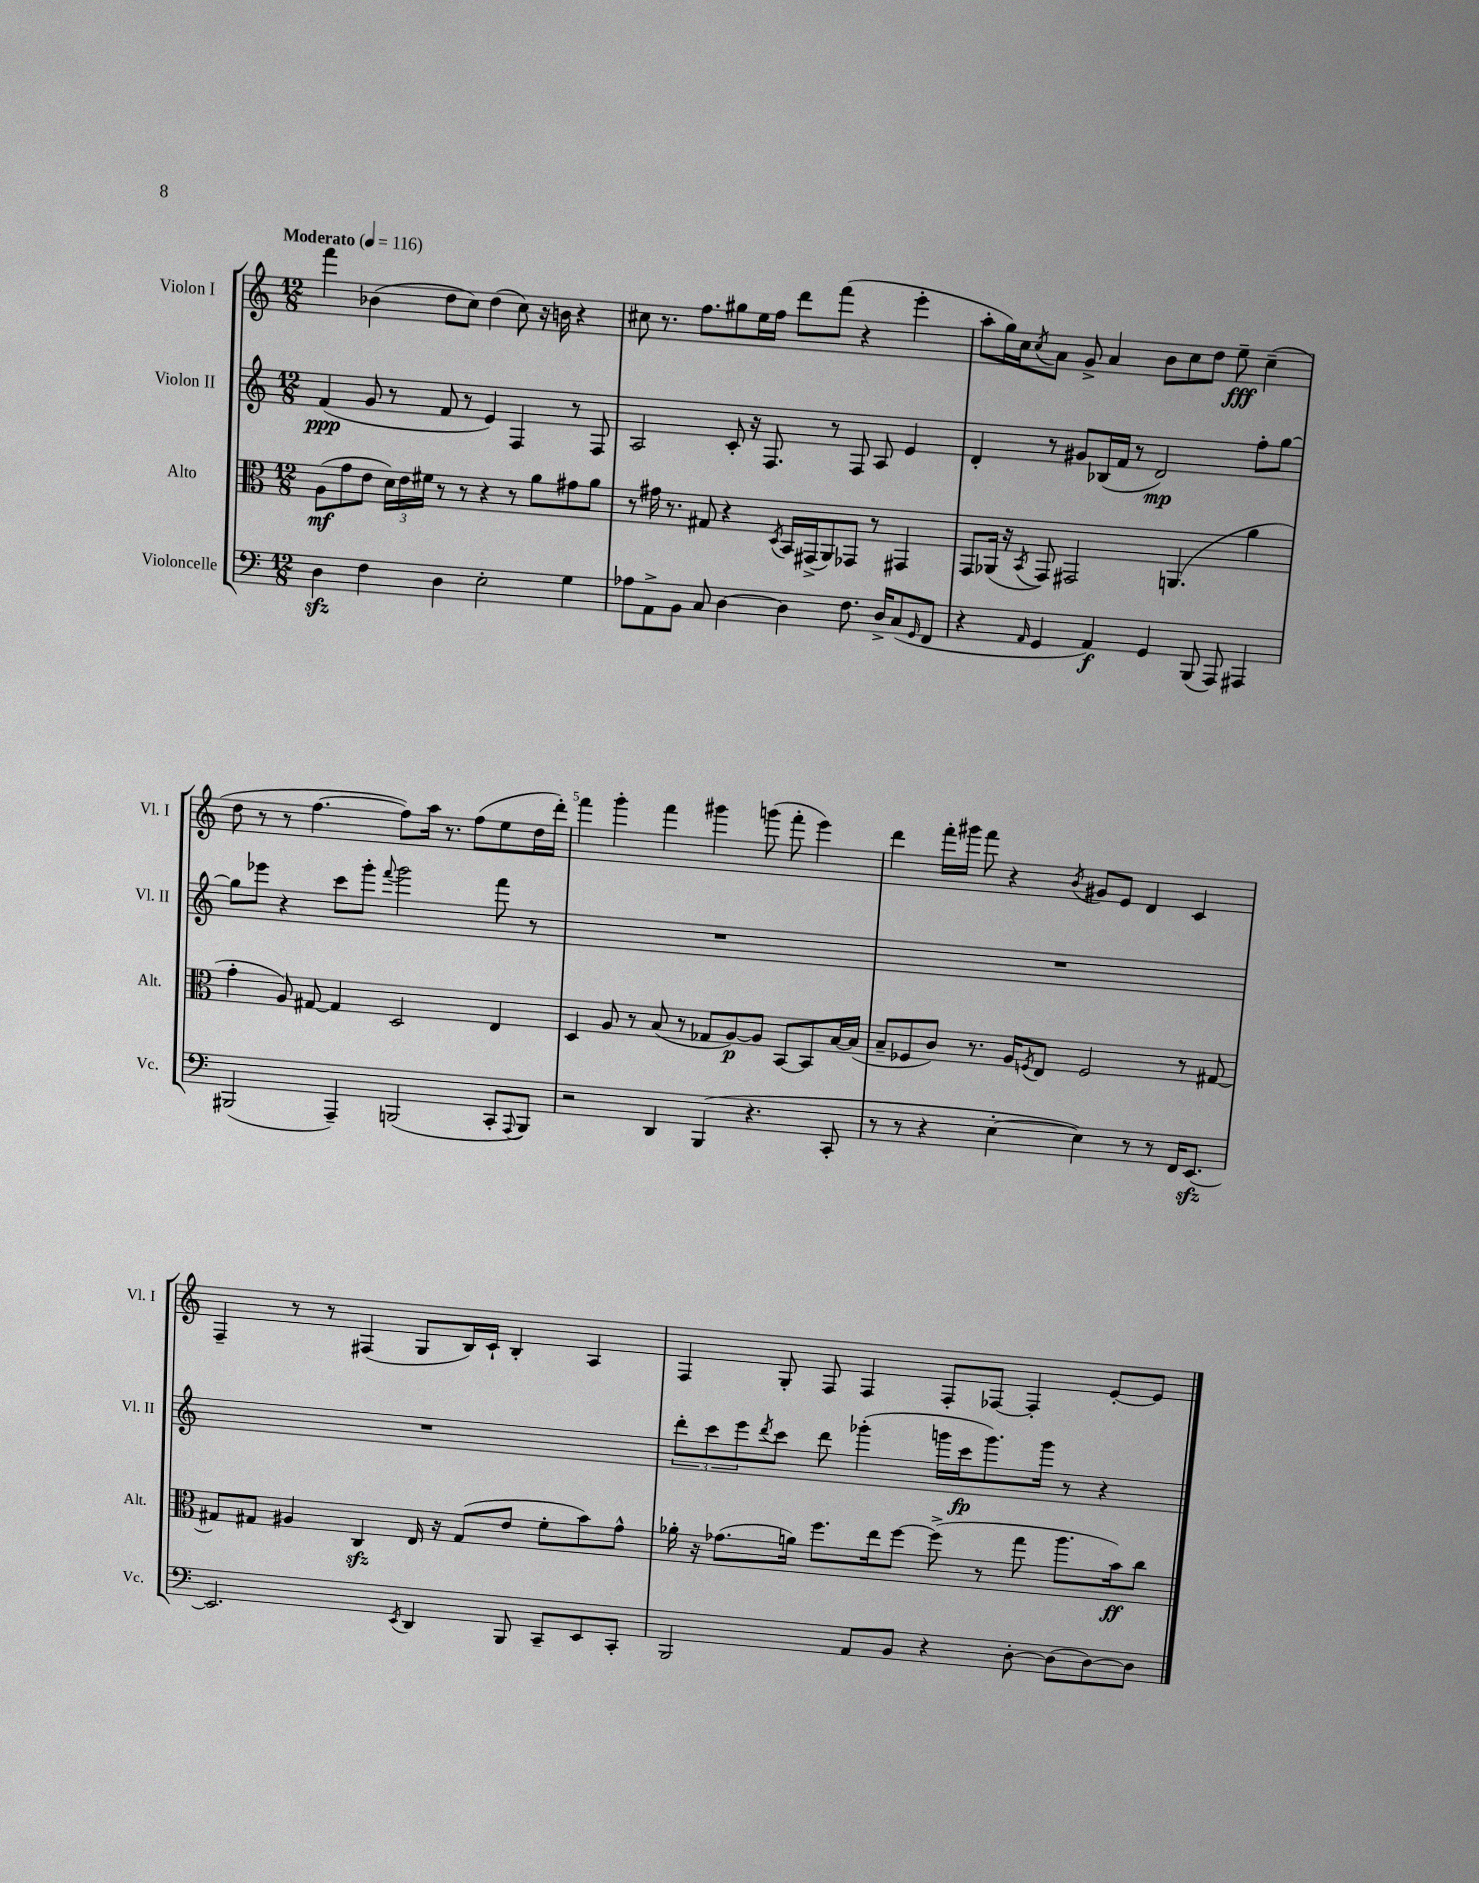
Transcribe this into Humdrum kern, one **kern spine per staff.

**kern	**kern	**kern	**kern
*staff4	*staff3	*staff2	*staff1
*clefF4	*clefC3	*clefG2	*clefG2
*k[]	*k[]	*k[]	*k[]
*M12/8	*M12/8	*M12/8	*M12/8
*MM116	*MM116	*MM116	*MM116
4D	(8A	(4f	4fff
.	8g	.	.
4F	8e	8g	(4b-
.	24d)	8r	.
.	24e	.	.
.	24f#	.	.
4D	8r	8f	8dd
.	8r	8r	8cc)
2E'	4r	4e)	(4dd
.	8r	4F	8cc)
.	8a	.	16r
.	.	.	16b
4G	8g#	8r	4r
.	8a	8F	.
=	=	=	=
8A-	8r	2A	8cc#
8AA^	16g#	.	8.r
.	8.r	.	.
8BB	.	.	.
.	.	.	8.ff
8C	8G#	.	.
[4D	4r	8c'	8gg#
.	.	16r	16ee
.	.	8.F	16ff
.	8qD	.	.
4D]	16BB	.	8ddd
.	(16GG#^	.	.
.	8AA)	8r	(8fff
8.F	8GG-	8F	4r
.	8r	8A	.
16D^	.	.	.
(8C	4GG#	4e	4eee'
16qqGG	.	.	.
8FF	.	.	.
=	=	=	=
4r	8GG	4d'	8aa'
.	(16AA-	.	16gg)
.	16r	.	16cc
16qqAA	8qBB	.	8qcc
4GG	8GG)	8r	8a
.	2GG#	8g#	8g^
4AA)	.	(16B-	4a
.	.	16f	.
.	.	8r	.
4GG	.	2d)	8b
.	(4.AA	.	8cc
(8BBB	.	.	8dd
8AAA)	.	.	8ee~
4AAA#	4a	8ff'	(4cc~
.	.	[8gg	.
=	=	=	=
(2BBB#	4g'	8gg]	8dd
.	.	8eee-	8r
.	8A)	4r	8r
.	[8G#	.	[4.ff
4AAA~)	4G#]	8ccc	.
.	.	8ggg'	.
.	.	8qqfff	.
(2BBB	2D	2ggg	8ff])
.	.	.	16aa
.	.	.	8.r
.	.	.	(8ff
8CC'	4E	8fff	8ee
8qqAAA	.	.	.
8BBB)	.	8r	16dd
.	.	.	16ddd')
=	=	=	=
2r	4D	1.r	4fff
.	8A	.	4ggg'
.	8r	.	.
4DD	(8B	.	4fff
.	8r	.	.
(4BBB	8G-	.	4ggg#
.	[8A)	.	.
4.r	8A]	.	(8ggg
.	[8BB	.	8fff'
.	8BB]	.	4eee)
8CC'	[16B	.	.
.	(16B]	.	.
=	=	=	=
8r	8B~	1.r	4ddd
8r	8F-	.	.
4r	8c)	.	16fff'
.	.	.	16ggg#
.	8.r	.	8fff
[4E'	.	.	4r
.	16A	.	.
.	8qF	.	.
.	8E	.	.
.	.	.	8qb
4E])	2F	.	8g#
.	.	.	8e
8r	.	.	4d
8r	.	.	.
16FF	8r	.	4c
[8.EE	.	.	.
.	[8G#	.	.
=	=	=	=
2.EE]	8G#]	1.r	4F~
.	8G#	.	.
.	4A#	.	8r
.	.	.	8r
.	4C	.	(4F#
8qEE	.	.	.
4DD	16E	.	8G
.	16r	.	.
.	(8G#	.	16B)
.	.	.	16c`
8BBB	8e	.	4B'
8CC~	8f'	.	.
8EE	8b)	.	4A
8CC'	8g^^	.	.
=	=	=	=
2BBB	16a-'	12ddd'	4F
.	16r	.	.
.	.	12ccc	.
.	(8.g-	.	.
.	.	12eee	.
.	.	8qddd	.
.	.	8ccc	8G'
.	16a)	.	.
.	8.ff	8ddd	8F
8AA	.	(4ggg-'	4F
.	16ee	.	.
8BB	[8ff	.	.
4r	(8ff^]	16ggg	8F'
.	.	16ccc	.
.	8r	8.ggg)	[8F-
[8D'	8gg	.	4F-']
.	.	16ggg	.
(8D]	8.aa	8r	.
[8D)	.	4r	[8e'
.	16b)	.	.
8D]	8cc	.	8e]
==	==	==	==
*-	*-	*-	*-
